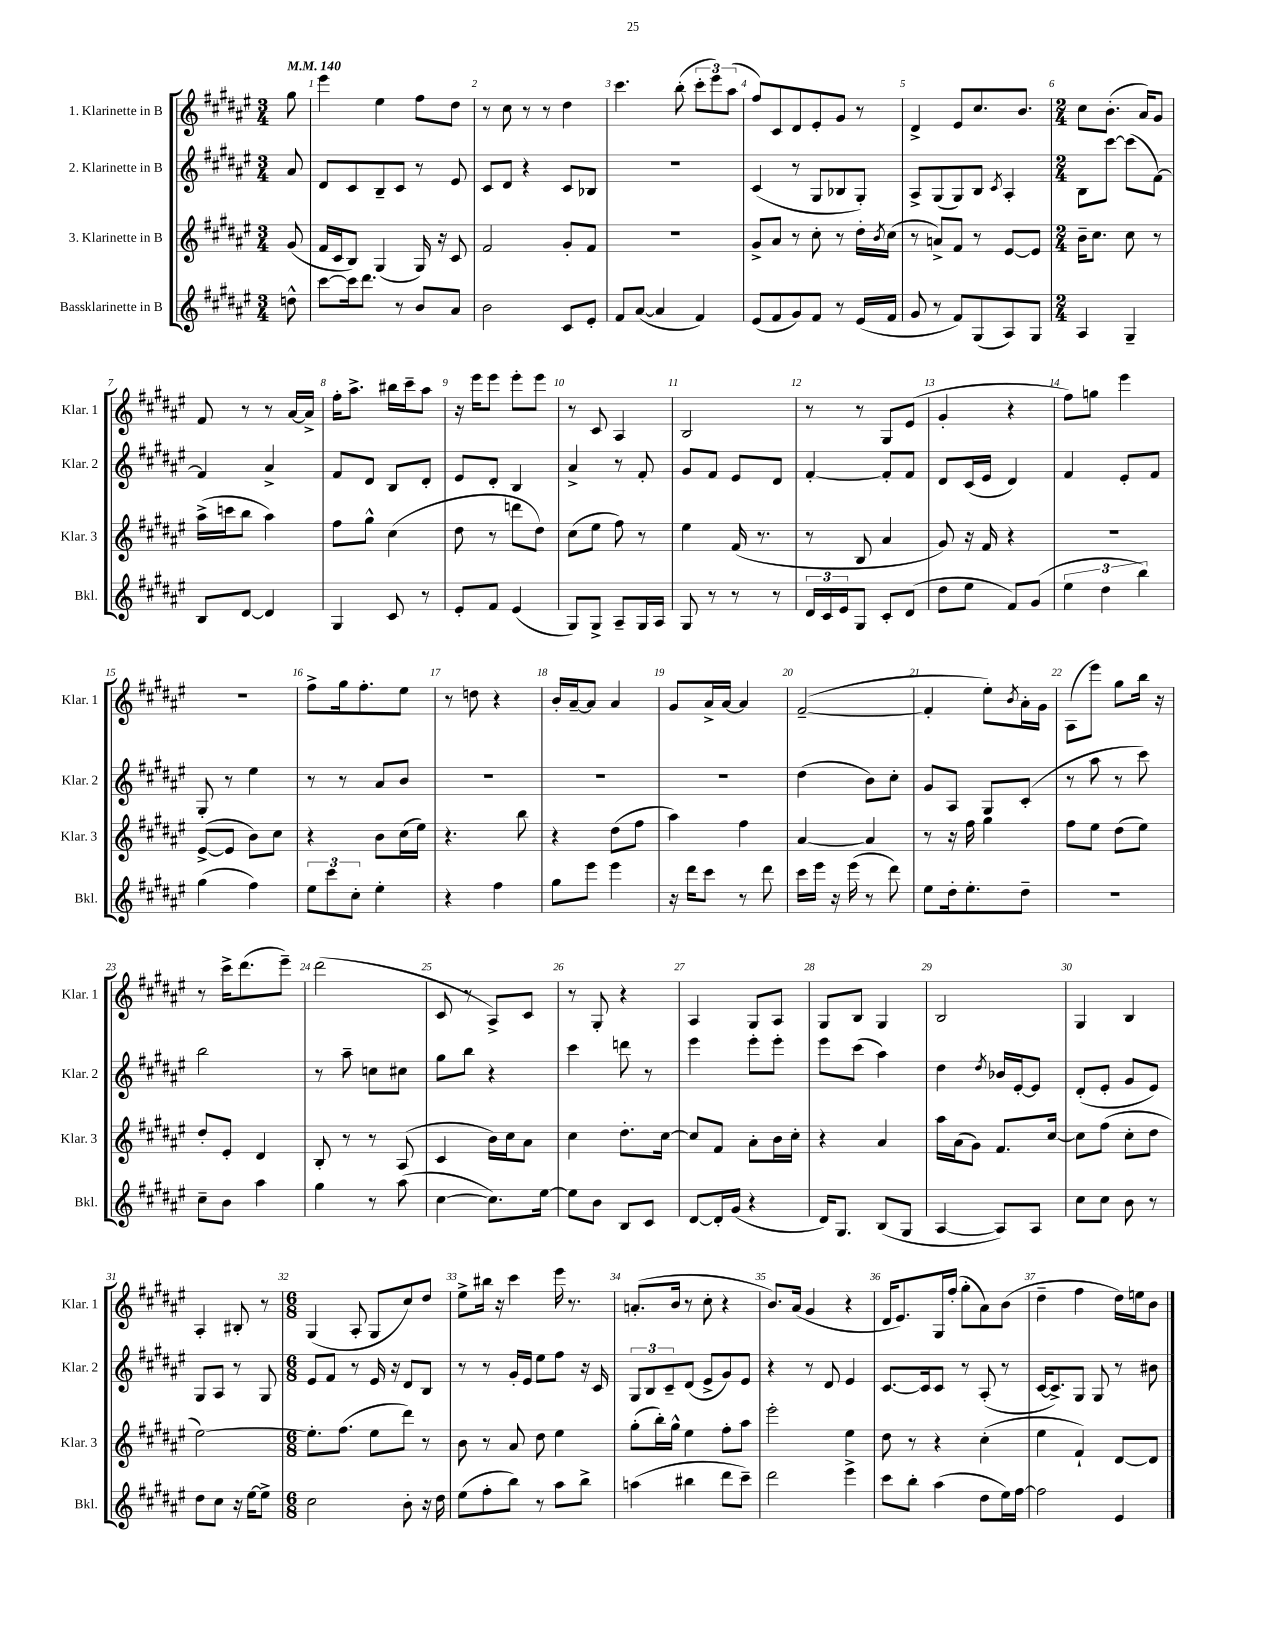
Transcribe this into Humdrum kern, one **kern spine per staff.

**kern	**kern	**kern	**kern
*part4	*part3	*part2	*part1
*staff4	*staff3	*staff2	*staff1
*I"Bassklarinette in B	*I"3. Klarinette in B	*I"2. Klarinette in B	*I"1. Klarinette in B
*I'Bkl.	*I'Klar. 3	*I'Klar. 2	*I'Klar. 1
*clefG2	*clefG2	*clefG2	*clefG2
*k[f#c#g#d#a#e#]	*k[f#c#g#d#a#e#]	*k[f#c#g#d#a#e#]	*k[f#c#g#d#a#e#]
*M3/4	*M3/4	*M3/4	*M3/4
*MM140	*MM140	*MM140	*MM140
=	=	=	=
8ddn^^\	(8g#/	8a#/	8gg#\
=1	=1	=1	=1
[8ccc#\L	16f#/LL	8d#/L	4eee#\
.	16c#/J	.	.
16ccc#\k]	8B/J)	8c#/	.
8.ddd#\J	.	.	.
.	(4G#/	8B~/	4ee#\
8r	.	8c#/J	.
8b/L	16G#/)	8r	8ff#\L
.	16r	.	.
8a#/J	8c#/	8e#/	8dd#\J
=2	=2	=2	=2
2b\	2f#/	8c#/L	8r
.	.	8d#/J	8cc#\
.	.	4r	8r
.	.	.	8r
8c#/L	8g#'/L	8c#/L	4dd#\
8e#'/J	8f#/J	8B-X/J	.
=3	=3	=3	=3
8f#/L	2.r	2.r	4.ccc#\
([8a#/J	.	.	.
4a#/]	.	.	.
.	.	.	(8bb'\
4f#/)	.	.	12ccc#'\L
.	.	.	12eee#\)
.	.	.	(12aa#\J
=4	=4	=4	=4
(8e#/L	8g#^/L	(4c#/	8ff#/L)
8f#/	8a#/J	.	8c#/
8g#/)	8r	8r	8d#/
8f#/J	8cc#'\	8G#/L	8e#'/
8r	8r	8B-X/	8g#/J
(16e#/LL	16dd#'\LL	8G#'/J)	8r
.	8qb/	.	.
16f#/JJ	(16cc#\JJ	.	.
=5	=5	=5	=5
8g#/	8r	8A#^/L	4d#^/
8r	8an^/L)	(8G#/	.
8f#/L)	8f#/J	8G#/)	8e#/L
(8G#/	8r	8B/J	8.cc#/
.	.	8qc#/	.
8A#/)	[8e#/L	4A#'/	.
.	.	.	8.b/J
8G#/J	8e#/J]	.	.
=6	=6	=6	=6
*M2/4	*M2/4	*M2/4	*M2/4
4A#/	16b~\KL	8B\L	8cc#\L
.	8.cc#\J	.	.
.	.	[8ccc#\J	(8.b'\J
4G#~/	8cc#\	(8ccc#\L]	.
.	.	.	16a#/KL)
.	8r	[8f#\J)	8g#/J
!!LO:LB:g=z
=7	=7	=7	=7
8B/L	(16aa#^\LL	4f#/]	8f#/
.	16cccn\J	.	.
[8d#/J	8bb\J	.	8r
4d#/]	4aa#\)	4a#^/	8r
.	.	.	[16a#/LL
.	.	.	16a#^/JJ]
=8	=8	=8	=8
4G#/	8ff#\L	8f#/L	16ff#'\KL
.	.	.	8.aa#^\J
.	8gg#^^\J	8d#/J	.
8c#/	(4cc#\	8B/L	16bb#X\LL
.	.	.	16ccc#~\J
8r	.	8d#'/J	8aa#\J
=9	=9	=9	=9
8e#'/L	8dd#\	8e#/L	16r
.	.	.	16eee#\KL
8f#/J	8r	8d#'/J	8eee#\J
(4e#/	8dddn\L	4B/	8eee#'\L
.	8dd#\J)	.	8eee#\J
=10	=10	=10	=10
8G#/L)	(8cc#\L	4a#^/	8r
8G#^/J	8ee#\J	.	8c#/
8A#~/L	8ff#\)	8r	4A#/
16G#/L	8r	8f#'/	.
16A#/JJ	.	.	.
=11	=11	=11	=11
8G#/	4ee#\	8g#/L	2B/
8r	.	8f#/J	.
8r	(16f#/	8e#/L	.
.	8.r	.	.
8r	.	8d#/J	.
=12	=12	=12	=12
24d#/LL	8r	[4f#'/	8r
24c#/	.	.	.
24e#/J	.	.	.
8G#/J	8B/	.	8r
8c#'/L	4a#/	8f#'/L]	8G#/L
(8d#/J	.	8f#/J	(8e#/J
=13	=13	=13	=13
8dd#\L	8g#/)	8d#/L	4g#'/
8ee#\J	16r	(16c#/L	.
.	16f#/	16e#/JJ	.
8f#/L)	4r	4d#/)	4r
(8g#/J	.	.	.
=14	=14	=14	=14
6ee#\	2r	4f#/	8ff#\L)
.	.	.	8ggn\J
6dd#\	.	.	.
.	.	8e#'/L	4eee#\
6bb\)	.	.	.
.	.	8f#/J	.
!!LO:LB:g=z
=15	=15	=15	=15
(4gg#\	([8e#^/L	8G#'/	2r
.	8e#/J]	8r	.
4ff#\)	8b\L)	4ee#\	.
.	8cc#\J	.	.
=16	=16	=16	=16
12ee#\L	4r	8r	8ff#^\L
12ccc#\	.	.	.
.	.	8r	16gg#\k
12cc#'\J	.	.	.
.	.	.	8.ff#'\
4ee#'\	8b\L	8a#/L	.
.	(16cc#\L	8b/J	8ee#\J
.	16ee#\JJ)	.	.
=17	=17	=17	=17
4r	4.r	2r	8r
.	.	.	8ddn\
4ff#\	.	.	4r
.	8bb\	.	.
=18	=18	=18	=18
8gg#\L	4r	2r	16b'/LL
.	.	.	[16a#~/J
8eee#\J	.	.	8a#/J]
4eee#\	(8dd#\L	.	4a#/
.	8ff#\J	.	.
=19	=19	=19	=19
16r	4aa#\)	2r	8g#/L
16ddd#\KL	.	.	.
8ccc#\J	.	.	16a#^/L
.	.	.	[16a#/JJ
8r	4ff#\	.	4a#/]
8ddd#\	.	.	.
=20	=20	=20	=20
16ccc#\LL	[4a#/	(4dd#\	([2f#~/
16eee#\JJ	.	.	.
16r	.	.	.
(16eee#\	.	.	.
8r	4a#/]	8b\L)	.
8ddd#\)	.	8cc#'\J	.
=21	=21	=21	=21
8ee#\L	8r	8g#/L	4f#'/]
16dd#'\k	16r	8A#/J	.
8.ee#'\	16ff#\	.	.
.	4gg#\	8G#/L	8ee#'\L)
.	.	.	8qb/
8dd#~\J	.	(8c#'/J	16a#'\L
.	.	.	16g#\JJ
=22	=22	=22	=22
2r	8ff#\L	8r	(8A#\L
.	8ee#\J	8aa#\	8eee#\J)
.	(8dd#\L	8r	8gg#\L
.	8ee#\J)	8ccc#\)	16bb\Jk
.	.	.	16r
!!LO:LB:g=z
=23	=23	=23	=23
8cc#~\L	8dd#'/L	2bb\	8r
8b\J	8e#'/J	.	16ccc#^\KL
.	.	.	(8.ddd#\
4aa#\	4d#/	.	.
.	.	.	8eee#~\J)
=24	=24	=24	=24
4gg#\	8B'/	8r	(2ddd#\
.	8r	8aa#~\	.
8r	8r	8ccn\L	.
(8aa#\	(8A#/	8cc#X\J	.
=25	=25	=25	=25
[4cc#\	4c#/	8gg#\L	8c#/
.	.	8bb\J	8r
8.cc#\L])	16b\LL)	4r	8A#^/L)
.	16cc#\J	.	.
.	8a#\J	.	8c#/J
[16ee#\Jk	.	.	.
=26	=26	=26	=26
8ee#\L]	4cc#\	4ccc#\	8r
8b\J	.	.	8G#'/
8B/L	8.dd#'\L	8dddn\	4r
8c#/J	.	8r	.
.	[16cc#\Jk	.	.
=27	=27	=27	=27
[8d#/L	8cc#/L]	4eee#\	4A#/
16d#'/L]	8f#/J	.	.
(16g#/JJ	.	.	.
4r	8a#'\L	8eee#'\L	8G#/L
.	16b\L	8eee#'\J	8A#/J
.	16cc#'\JJ	.	.
=28	=28	=28	=28
16d#/KL)	4r	8eee#\L	8G#/L
8.G#/J	.	.	.
.	.	(8ccc#\J	8B/J
(8B/L	4a#/	4aa#\)	4G#/
8G#/J	.	.	.
=29	=29	=29	=29
[4A#/	16aa#\LL	4dd#\	2B/
.	(16a#\J	.	.
.	8g#\J)	.	.
.	.	8qdd#/	.
8A#/L])	8.f#/L	16b-X/LL	.
.	.	[16e#'/J	.
8A#/J	.	8e#/J]	.
.	[16cc#/Jk	.	.
=30	=30	=30	=30
8cc#\L	8cc#\L]	(8d#'/L	4G#/
8cc#\J	(8ff#\J	8e#'/J	.
8b\	8cc#'\L	8g#/L	4B/
8r	8dd#\J	8e#/J)	.
!!LO:LB:g=z
=31	=31	=31	=31
8dd#\L	[2ee#\)	8G#/L	4A#'/
8cc#\J	.	8A#/J	.
16r	.	8r	8B#X'/
[16ee#\KL	.	.	.
8ee#^\J]	.	8G#/	8r
=32	=32	=32	=32
*M6/8	*M6/8	*M6/8	*M6/8
2cc#\	8.ee#'\L]	8e#/L	(4G#/
.	.	8f#/J	.
.	(8.ff#\J	.	.
.	.	8r	8A#'/
.	8ee#\L	16e#/	8G#/L
.	.	16r	.
8b'\	8ddd#\J)	8d#/L	8cc#/)
16r	8r	8B/J	8dd#/J
16dd#\	.	.	.
=33	=33	=33	=33
(8ee#\L	8b\	8r	8ee#^\L
8ff#'\	8r	8r	16bb#X\Jk
.	.	.	16r
8bb\J)	8a#/	16g#'/LL	4ccc#\
.	.	16e#/JJ	.
8r	8dd#\	8ee#\L	.
8aa#\L	4ee#\	8ff#\J	16eee#\
.	.	.	8.r
8bb^\J	.	16r	.
.	.	16c#/	.
=34	=34	=34	=34
(4aan\	(8gg#'\L	12G#/L	(8.an'/L
.	.	12B/	.
.	16bb'\L)	.	.
.	.	12c#~/	.
.	16gg#^^\JJ	.	16b/Jk
4bb#X\	4ee#\	(8d#/J	8r
.	.	8e#^/L	8cc#'\
8ddd#\L	8ff#'\L	8g#/)	4r
8ccc#~\J)	8aa#\J	8e#/J	.
=35	=35	=35	=35
2ddd#\	2eee#'\	4r	8.b/L)
.	.	.	(16a#/Jk
.	.	8r	4g#/
.	.	8d#/	.
4eee#^\	4ee#\	4e#/	4r
=36	=36	=36	=36
8ccc#\L	8dd#\	[8.c#/L	16d#/KL
.	.	.	8.e#/)
8bb'\J	8r	.	.
.	.	16c#/k]	.
(4aa#\	4r	8c#/J	16G#/L
.	.	.	(16ff#'/JJ
.	.	8r	8gg#'\L
8dd#\L	(4cc#'\	(8A#'/	8a#\)
16ee#\L)	.	8r	(8b\J
[16ff#\JJ	.	.	.
=37	=37	=37	=37
2ff#\]	4ee#\	[16c#/KL	4dd#~\
.	.	8.c#^/])	.
.	4f#`/)	8G#/J	4ff#\
.	.	8G#/	.
4e#/	[8d#/L	8r	16dd#\LL)
.	.	.	16een\J
.	8d#/J]	8b#X\	8b\J
==	==	==	==
*-	*-	*-	*-
